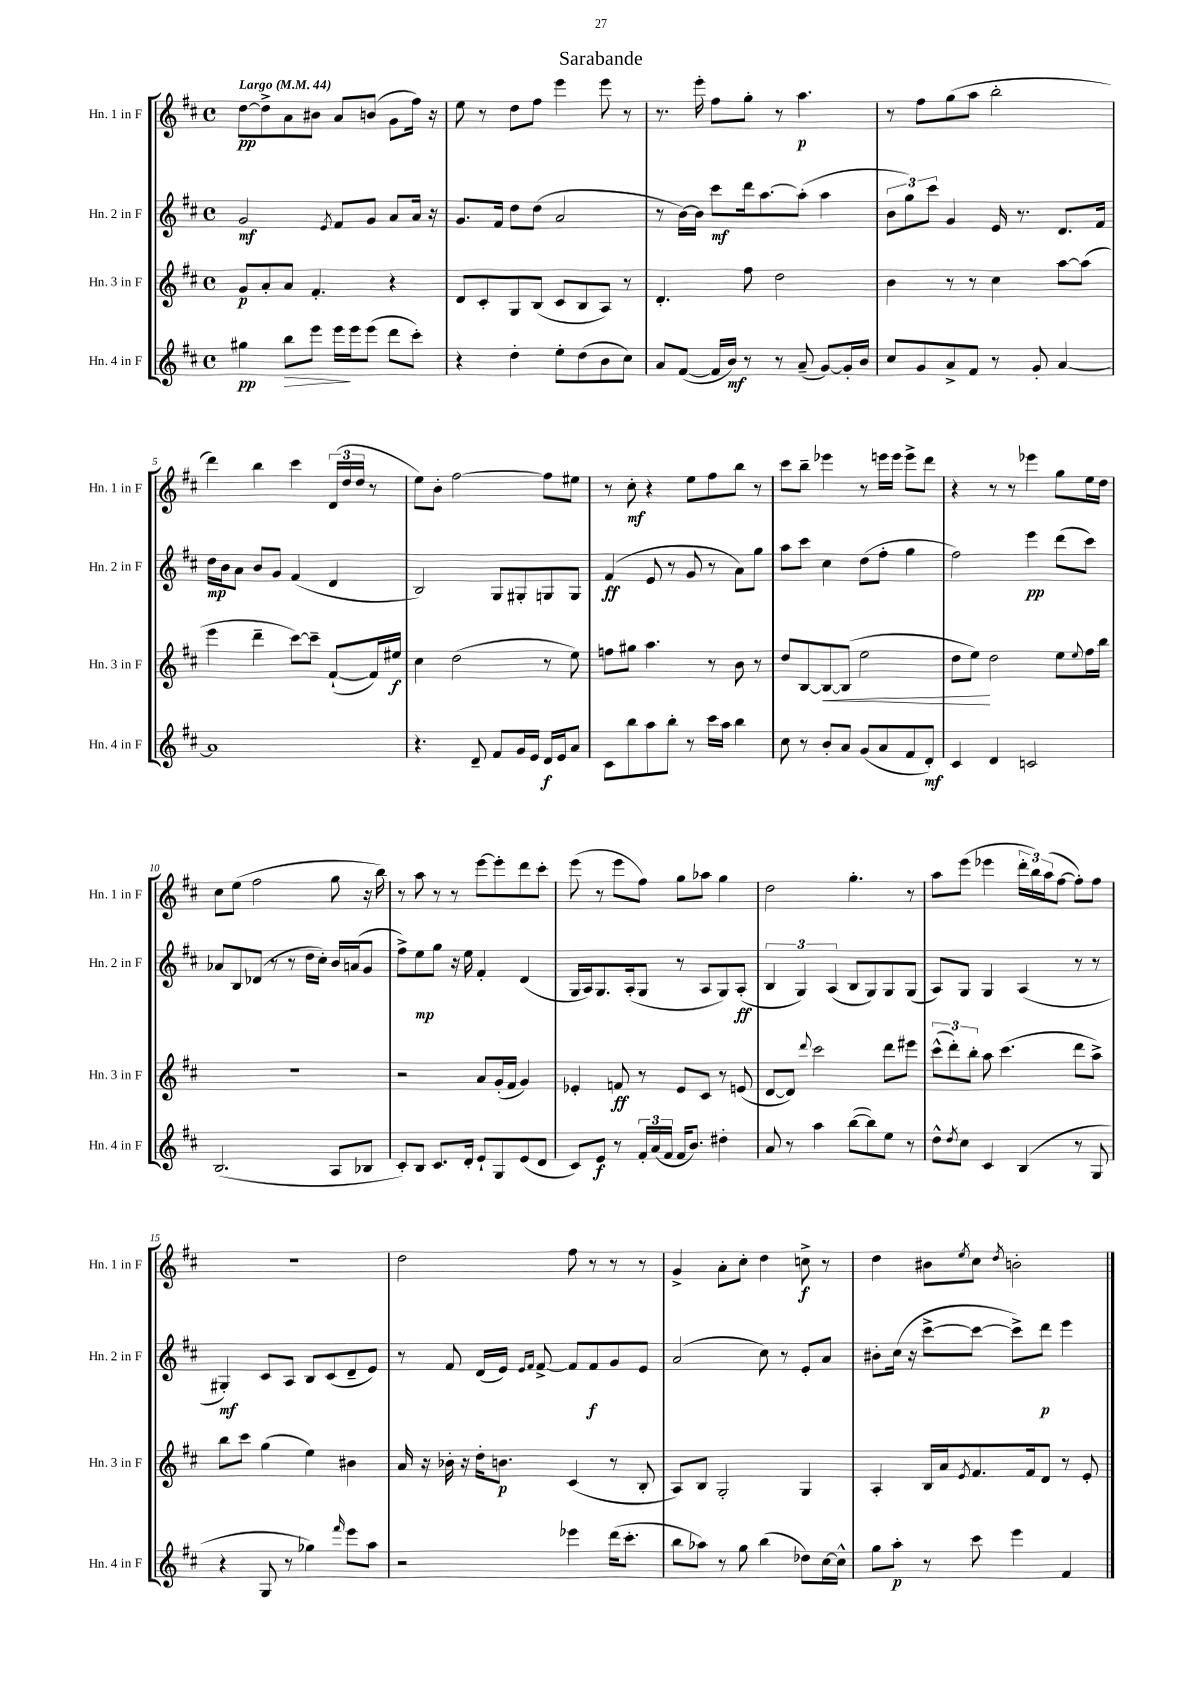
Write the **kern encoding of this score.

**kern	**kern	**kern	**kern
*staff4	*staff3	*staff2	*staff1
*clefG2	*clefG2	*clefG2	*clefG2
*k[f#c#]	*k[f#c#]	*k[f#c#]	*k[f#c#]
*M4/4	*M4/4	*M4/4	*M4/4
*met(c)	*met(c)	*met(c)	*met(c)
*MM44	*MM44	*MM44	*MM44
4gg#	8g	2g	[8dd
.	8a'	.	8dd^]
8bb	8a	.	8a
8eee	4.f#'	.	8b#
.	.	8qe	.
16eee	.	8f#	8a
16eee	.	.	.
(8eee	.	8g	(8b
8ddd	4r	8a	8g
8ccc#')	.	16a	16ff#)
.	.	16r	16r
=	=	=	=
4r	8d	8.g	8ee
.	8c#'	.	8r
.	.	16f#	.
4dd'	8G	8dd	8dd
.	(8B	(8dd	8ff#
8ee'	8c#	2a	4eee
(8dd	8B	.	.
8b	8A)	.	8eee
8cc#)	8r	.	8r
=	=	=	=
8a	4.d'	8r	8.r
([8f#	.	[16b)	.
.	.	16b]	16eee'
16f#]	.	8ccc#	8ff#
16b)	.	.	.
8r	8ff#	16ddd	8gg'
.	.	[8.aa	.
8r	2dd	.	8r
(8a~	.	(8aa']	4.aa
[8g)	.	4aa	.
16g']	.	.	.
16b	.	.	.
=	=	=	=
8cc#	4b	12b	8r
.	.	12gg)	.
8g	.	.	8ff#
.	.	12ccc#	.
8a^	8r	4g	(8gg
8f#	8r	.	8aa
8r	4cc#	16e	2bb'
.	.	8.r	.
8g'	.	.	.
[4a	[8aa	8.d	.
.	(8aa]	.	.
.	.	16f#	.
=	=	=	=
1a]	4eee	16dd	4ddd)
.	.	16b	.
.	.	8a	.
.	4ddd~	8b	4bb
.	.	8g	.
.	[8ccc#)	(4f#	4ccc#
.	8ccc#~]	.	.
.	([8f#`	4d	(24d
.	.	.	24dd
.	.	.	24dd
.	16f#])	.	8r
.	16ee#	.	.
=	=	=	=
4.r	4cc#	2B)	8ee)
.	.	.	8b'
.	(2dd	.	[2ff#
8d~	.	.	.
8f#	.	8G	.
16g	.	8G#'	.
16e	.	.	.
16d	8r	8G	8ff#]
16e	.	.	.
8a	8ee)	8G	8ee#
=	=	=	=
8c#	8ff	(4f#	8r
8bb	8gg#	.	8cc#'
8aa	4.aa	8e	4r
8bb'	.	8r	.
8r	.	8g	8ee
16ccc#	8r	8r	8ff#
16aa	.	.	.
4bb	8b	8a)	8bb
.	8r	8gg	8r
=	=	=	=
8cc#	8dd	8aa	8ccc#
8r	[8B	8ccc#	8bb~
8b'	8B_	4cc#	4eee-
8a	(8B]	.	.
(8g	2ee	(8dd	8r
8a	.	8ff#'	16eee
.	.	.	16eee
8f#	.	4gg	8eee^
8d')	.	.	8ddd
=	=	=	=
4c#	8dd	2ff#)	4r
.	8ee)	.	.
4d	2dd	.	8r
.	.	.	8r
2c	.	4eee	4eee-
.	8ee	(8ddd	8gg
.	8qqee	.	.
.	16ff#	8ccc#)	16ee
.	16bb	.	16dd
=	=	=	=
(2.B	1r	8a-	8cc#
.	.	8B	(8ee
.	.	(8d-	2ff#
.	.	8r	.
.	.	8r	.
.	.	16dd	.
.	.	16cc#')	.
8A	.	16b	8gg
.	.	(16a	.
8B-	.	8g	16r
.	.	.	16bb)
=	=	=	=
8c#')	2r	8ff#^)	8r
8B	.	8ee	8aa
8.c#	.	8gg	8r
.	.	16r	8r
16d'	.	16ee	.
8e`	8a	4f#'	[8eee
8G	(16g'	.	8eee']
.	16f#	.	.
(8e	4g)	(4d	8ddd
8d	.	.	8ccc#'
=	=	=	=
8c#)	4e-'	16G	(8eee
.	.	16A)	.
8e	.	8.G	8r
8r	8f	.	8eee
.	.	(16A'	.
24f#'	8r	8G	8ff#)
(24a	.	.	.
24f#	.	.	.
16f#	8e-	8r	8gg
8.b)	.	.	.
.	8c#	8A	8aa-
4dd#'	8r	8G)	4gg
.	(8e	(8A'	.
=	=	=	=
8a	[8d	6B	2dd
8r	8d])	.	.
.	.	6G)	.
.	8qqddd	.	.
4aa	2ccc#	.	.
.	.	(6A	.
([8bb	.	8B	4.gg'
8bb])	.	8G)	.
8ee	8ddd	8G	.
8r	8eee#	(8G	8r
=	=	=	=
8dd^^	(12ccc#^^	8A)	8aa
.	12ddd')	.	.
8qdd	.	.	.
8cc#	.	8G	(8eee
.	12bb'	.	.
4c#	8aa	4G	4eee-
.	(4.ccc#	.	.
(4B	.	(4A	24ddd'
.	.	.	24bb)
.	.	.	(24aa
.	.	.	[8ff#
8r	8ddd	8r	8ff#'])
8G	8aa^)	8r	8ff#
=	=	=	=
4r	8bb	4G#')	1r
.	8ccc#	.	.
8G	(4gg	8c#	.
8r	.	8A	.
4gg-)	4ee)	8B	.
.	.	(8c#	.
16qqfff#	.	.	.
8eee	4b#	8d~	.
8aa	.	8e)	.
=	=	=	=
2r	16a	8r	2dd
.	16r	.	.
.	16b-'	8f#	.
.	16r	.	.
.	16dd'	(16d	.
.	8.b	16e)	.
.	.	16qqe	.
.	.	16qqf#	.
.	.	[8f#^	.
4eee-	(4c#	8f#]	8ff#
.	.	8f#	8r
(16ddd	8r	8g	8r
8.ccc#'	.	.	.
.	8B'	8e	8r
=	=	=	=
8bb	8A)	(2a	4g^
8aa-)	8B	.	.
8r	2G'	.	8a'
8gg	.	.	8cc#'
(4bb	.	8cc#)	4dd
.	.	8r	.
8dd-)	4G	8e'	8cc^
[16cc#	.	8a	8r
16cc#^^]	.	.	.
=	=	=	=
8gg	4A'	8b#'	4dd
8aa'	.	(16cc#	.
.	.	16r	.
8r	16B	[8ccc#^	8b#
.	16a	.	.
.	8qe	.	8qee
8ccc#	8.f#	8ccc#_	8cc#
.	.	.	8qdd
4eee	.	8ccc#^])	2b'
.	16f#	.	.
.	8d	8ddd	.
4f#	8r	4eee	.
.	8e'	.	.
==	==	==	==
*-	*-	*-	*-
